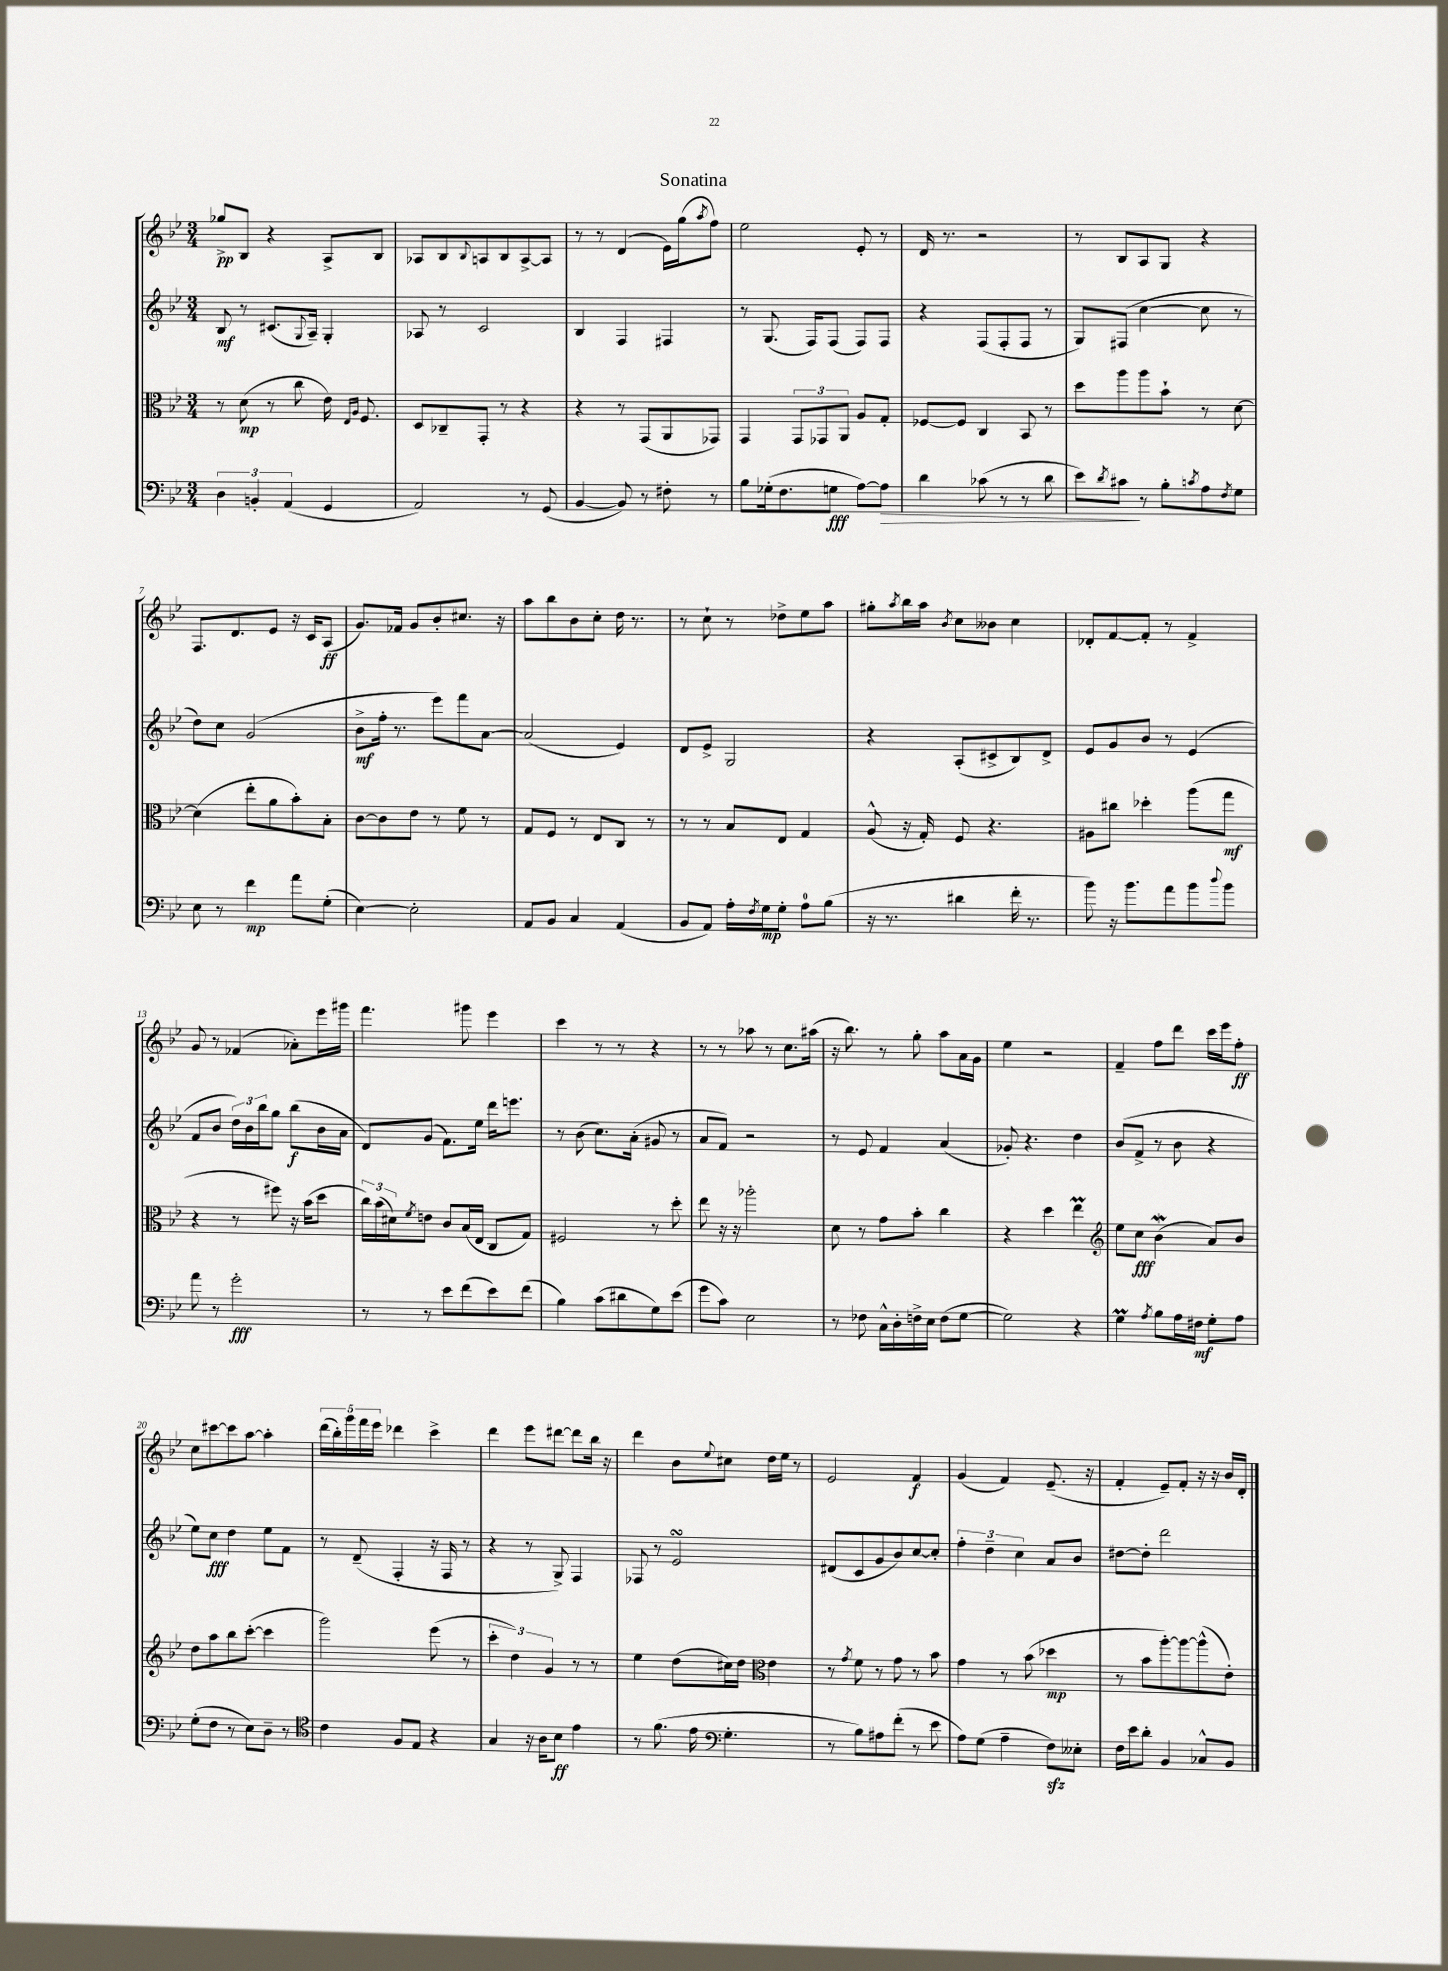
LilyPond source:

\header { title = "Sonatina" }
<<
\new StaffGroup <<
\new Staff = "s0" {
    \clef treble \key bes \major \numericTimeSignature \time 3/4
    ges''8->\pp bes8 r4 a8-> bes8 |
    aes8 bes8 \appoggiatura { bes8 } a8 bes8 a8~-> a8 |
    r8 r8 d'4( ees'16) g''16( \acciaccatura { a''8 } f''8) |
    ees''2 ees'8-. r8 |
    d'16 r8. r2 |
    r8 bes8 a8 g8 r4 |
    f8. d'8. ees'8 r16 c'16 a8\ff( |
    g'8.) fes'16 g'8 bes'8-. cis''8. r16 |
    a''8 bes''8 bes'8 c''8-. d''16 r8. |
    r8 c''8-! r8 des''8-> ees''8 a''8 |
    gis''8-. \acciaccatura { a''8 } bes''16 a''16 \acciaccatura { bes'8 } c''8 beses'8 c''4 |
    des'8-. f'8~ f'8-. r8 f'4-> |
    g'8 r8 fes'4( aes'8-.) ees'''16 gis'''16 |
    f'''4. gis'''8 ees'''4 |
    c'''4 r8 r8 r4 |
    r8 r8 aes''8 r8 c''8. ais''16( |
    r16 bes''8.) r8 g''8-. a''8 a'16 g'16 |
    ees''4 r2 |
    f'4-- f''8 d'''8 c'''16 ees'''16 f''8-.\ff |
    c''8 cis'''8~ cis'''8 a''8~ a''4-. |
    \tuplet 5/4 { d'''16( bes''16-.) g'''16 f'''16 ees'''16 } des'''4 c'''4-> |
    d'''4 ees'''8 dis'''8~ dis'''8 bes''16 r16 |
    d'''4 bes'8 \appoggiatura { ees''8 } cis''8 d''16 ees''16 r8 |
    ees'2 f'4\f |
    g'4( f'4) ees'8.--( r16 |
    f'4-. ees'8--) f'8-. r16 r16 bes'16 d'16-. \bar "|." |
}
\new Staff = "s1" {
    \clef treble \key bes \major \numericTimeSignature \time 3/4
    bes8\mf r8 cis'8.( \appoggiatura { g8 } a16--) g4-. |
    aes8 r8 c'2 |
    bes4 f4 fis4 |
    r8 g8.( f16) f8( f8) f8 |
    r4 f8( f8-. f8 r8 |
    g8) fis8( c''4~ c''8 r8 |
    d''8) c''8 g'2( |
    bes'8->\mf f''16-. r8. ees'''8) f'''8 a'8~ |
    a'2( ees'4) |
    d'8 ees'8-> g2 |
    r4 a8-.( cis'8-> bes8) d'8-> |
    ees'8 g'8 bes'8 r8 ees'4( |
    f'8 bes'8 \tuplet 3/2 { d''16) bes'16 bes''16 } g''8 bes''8\f( bes'16 a'16 |
    d'8) g'8( f'8.) ees''16 d'''16 e'''8. |
    r8 bes'8( c''8.) a'16-.( gis'8 r8 |
    a'8 f'8) r2 |
    r8 ees'8 f'4 a'4( |
    ges'8-.) r4. d''4 |
    bes'8( f'8-> r8 bes'8 r4 |
    ees''8) c''8\fff d''4 ees''8 f'8 |
    r8 d'8--( f4-. r16 f16 r8 |
    r4 r8 g8->) f4 |
    fes8 r8 ees'2\turn |
    dis'8( c'8 g'8 bes'8) c''8~ c''8-. |
    \tuplet 3/2 { f''4-. d''4-- c''4 } a'8 bes'8 |
    dis''8~ dis''8-. d'''2 \bar "|." |
}
\new Staff = "s2" {
    \clef alto \key bes \major \numericTimeSignature \time 3/4
    r8 d'8\mp( r8 c''8 ees'16) \grace { ees16 a16 } f8. |
    d8 ces8-- g,8-. r8 r4 |
    r4 r8 g,8( a,8 ges,8) |
    g,4 \tuplet 3/2 { g,8 ges,8 a,8 } a8 g8-. |
    fes8~ fes8 c4 bes,8 r8 |
    d''8 a''8 a''8 bes'8-! r8 d'8~ |
    d'4( ees''8-. a'8 bes'8-.) bes8-. |
    c'8~ c'8 ees'8 r8 f'8 r8 |
    g8 f8 r8 ees8 c8 r8 |
    r8 r8 bes8 ees8 g4 |
    a8-^( r16 g16-.) f8 r4. |
    ais8 cis''8 des''4-. a''8( g''8\mf |
    r4 r8 fis''8) r16 bes'16( d''8 |
    \tuplet 3/2 { c''16) bes'16( dis'16) } \acciaccatura { f'8 } e'8 c'8 bes16( ees16 c8 g8) |
    fis2 r8 d''8-. |
    ees''8 r16 r16 aes''2-. |
    d'8 r8 g'8 bes'8-. c''4 |
    r4 d''4 ees''4\prall |
    \clef treble ees''8 c''8\fff bes'4\mordent( a'8) bes'8 |
    d''8 a''8 bes''8 c'''8~-.( c'''4 |
    g'''2) ees'''8( r8 |
    \tuplet 3/2 { c'''4-. d''4) g'4 } r8 r8 |
    ees''4 d''8( cis''16) d''16 \clef alto ees'4 |
    r8 \acciaccatura { g'8 } f'8 r8 g'8 r8 bes'8 |
    g'4 r8 bes'8( des''4\mp |
    r8 bes'8 a''8~-.) a''8~ a''8-^( ees'8-.) \bar "|." |
}
\new Staff = "s3" {
    \clef bass \key bes \major \numericTimeSignature \time 3/4
    \tuplet 3/2 { d4 b,4-. a,4( } g,4 |
    a,2) r8 g,8( |
    bes,4~ bes,8) r8 fis8-. r8 |
    bes8 ges16-.( f8. g8\fff a8~) a8\> |
    d'4 ces'8( r8 r8 d'8 |
    ees'8) \acciaccatura { d'8 } cis'8\! r8 bes8-. \acciaccatura { c'8 } a8 \acciaccatura { f8 } g8 |
    ees8 r8 f'4\mp a'8 g8-.( |
    ees4~) ees2-. |
    a,8 bes,8 c4 a,4( |
    bes,8 a,8) a16-. \acciaccatura { f8 } g16\mp g8-. a8-0 bes8( |
    r16 r8. dis'4 f'16-. r8. |
    bes'8) r16 bes'8. a'8 bes'8 \appoggiatura { d''8 } bes'8 |
    a'8 r8 g'2-.\fff |
    r8 r8 ees'8 f'8( ees'8) f'8( |
    bes4) c'8( dis'8 g8) ees'8( |
    g'8 c'8) ees2 |
    r8 fes8 c16-^ d16-. f16-> ees16 f8( g8~ |
    g2) r4 |
    g4\prall \acciaccatura { a8 } bes8 a16 fis16\mf g8-. a8 |
    g8-.( f8 r8 ees8) d8-- r8 |
    \clef tenor c'4 f8 ees8 r4 |
    g4 r16 a16 bes8\ff ees'4 |
    r8 f'8.( ees'16 \clef bass g4.-. |
    r8 bes8) ais8 f'8-.( r8 ees'8 |
    a8) g8( a4-- f8\sfz) eeses8-. |
    f16 ees'16 d'8-. bes,4 ces8-^ bes,8 \bar "|." |
}
>>
>>
